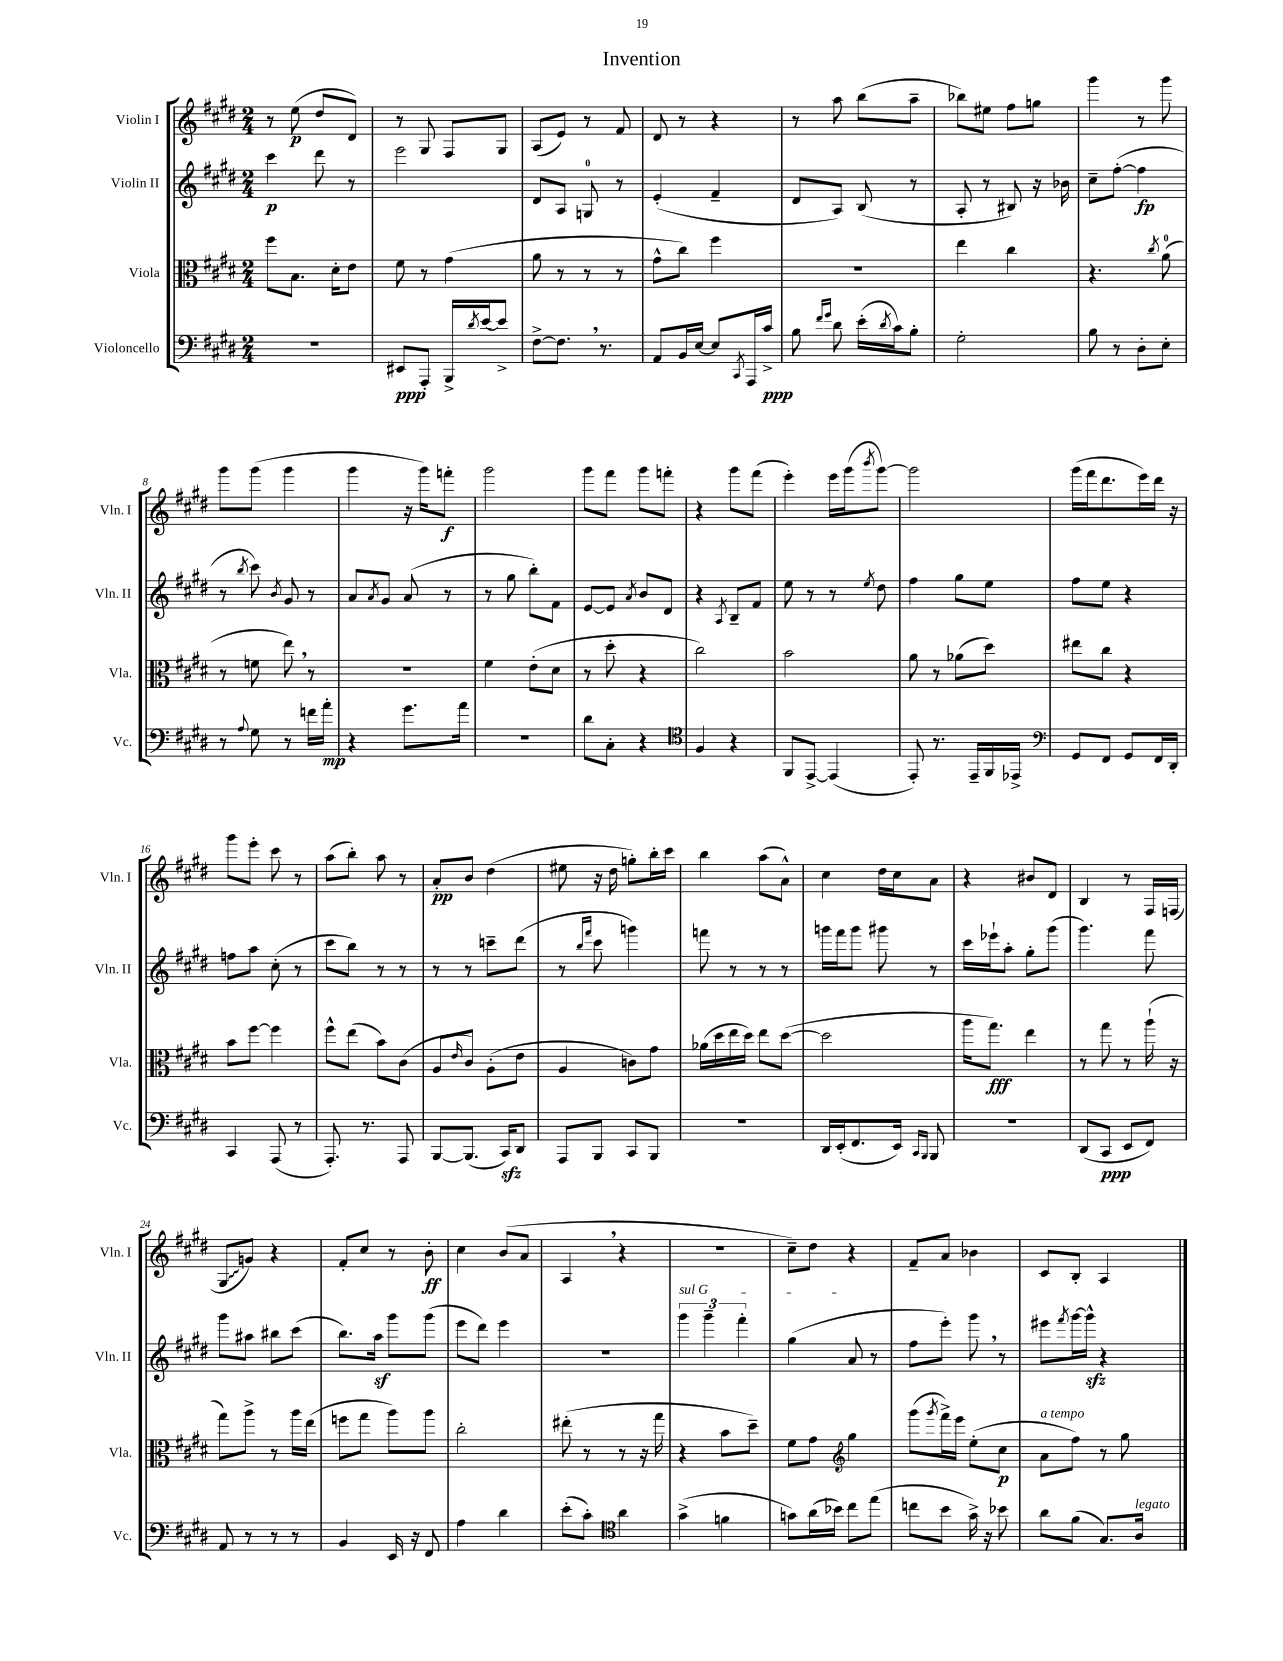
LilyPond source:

\header { title = "Invention" }
<<
\new StaffGroup <<
\new Staff = "s0" \with { instrumentName = "Violin I" shortInstrumentName = "Vln. I" } {
    \clef treble \key e \major \numericTimeSignature \time 2/4
    r8 e''8\p( dis''8 dis'8) |
    r8 gis8 fis8 gis8 |
    a8( e'8) r8 fis'8 |
    dis'8 r8 r4 |
    r8 a''8 b''8( a''8-- |
    bes''8) eis''8 fis''8 g''8 |
    gis'''4 r8 gis'''8 |
    gis'''8 gis'''8( gis'''4 |
    gis'''4 r16 gis'''16) f'''8-.\f |
    gis'''2 |
    gis'''8 fis'''8 gis'''8 f'''8-. |
    r4 gis'''8 fis'''8( |
    e'''4-.) e'''16 gis'''16( \acciaccatura { b'''8 } gis'''8~) |
    gis'''2 |
    gis'''16( fis'''16 dis'''8. e'''16) dis'''16 r16 |
    gis'''8 e'''8-. cis'''8 r8 |
    a''8( b''8-.) a''8 r8 |
    a'8-.\pp b'8 dis''4( |
    eis''8 r16 dis''16 g''8-.) b''16-. cis'''16 |
    b''4 a''8( a'8-^) |
    cis''4 dis''16 cis''16 a'8 |
    r4 bis'8 dis'8 |
    b4 r8 fis16 f16( |
    \once \override Glissando.style = #'zigzag gis8\glissando g'8) r4 |
    fis'8-. cis''8 r8 b'8-.\ff |
    cis''4 b'8( a'8 |
    a4 \breathe r4 |
    R2 |
    cis''8--) dis''8 r4 |
    fis'8-- a'8 bes'4 |
    cis'8 b8-. a4 \bar "|." |
}
\new Staff = "s1" \with { instrumentName = "Violin II" shortInstrumentName = "Vln. II" } {
    \clef treble \key e \major \numericTimeSignature \time 2/4
    cis'''4\p dis'''8 r8 |
    e'''2 |
    dis'8 a8 g8-0 r8 |
    e'4-.( fis'4-- |
    dis'8 a8) b8( r8 |
    a8-. r8 bis8) r16 bes'16 |
    cis''8-- fis''8~-.( fis''4\fp |
    r8 \acciaccatura { b''8 } cis'''8) \acciaccatura { b'8 } gis'8 r8 |
    a'8 \acciaccatura { a'8 } gis'8 a'8( r8 |
    r8 gis''8 b''8-.) fis'8 |
    e'8~ e'8 \acciaccatura { a'8 } b'8 dis'8 |
    r4 \acciaccatura { a8 } b8-- fis'8 |
    e''8 r8 r8 \acciaccatura { e''8 } dis''8 |
    fis''4 gis''8 e''8 |
    fis''8 e''8 r4 |
    f''8 a''8 cis''8-.( r8 |
    cis'''8 b''8) r8 r8 |
    r8 r8 c'''8-- dis'''8( |
    r8 \grace { b''16 fis'''16 } cis'''8 g'''4) |
    f'''8 r8 r8 r8 |
    g'''16 fis'''16 g'''8 gis'''8 r8 |
    cis'''16 ees'''16-! a''8-. gis''8-. gis'''8( |
    gis'''4.) fis'''8 |
    gis'''8 ais''8 bis''8 cis'''8( |
    b''8.) a''16\sf gis'''8 gis'''8( |
    e'''8 dis'''8) e'''4 |
    R2 |
    \tuplet 3/2 { \once \override TextSpanner.bound-details.left.text = \markup { \italic "sul G" } gis'''4\startTextSpan gis'''4-- fis'''4-. } |
    gis''4( a'8\stopTextSpan r8 |
    fis''8 e'''8-.) gis'''8 \breathe r8 |
    eis'''8 \acciaccatura { fis'''8 } gis'''16~ gis'''16-^\sfz r4 \bar "|." |
}
\new Staff = "s2" \with { instrumentName = "Viola" shortInstrumentName = "Vla." } {
    \clef alto \key e \major \numericTimeSignature \time 2/4
    fis''8 b8. dis'16-. e'8 |
    fis'8 r8 gis'4( |
    a'8 r8 r8 r8 |
    gis'8-^ cis''8) fis''4 |
    r2 |
    e''4 cis''4 |
    r4. \acciaccatura { cis''8 } a'8-0( |
    r8 f'8 e''8) \breathe r8 |
    r2 |
    fis'4 e'8-.( dis'8 |
    r8 dis''8-. r4 |
    cis''2) |
    b'2 |
    a'8 r8 aes'8( dis''8) |
    eis''8 cis''8 r4 |
    b'8 fis''8~ fis''4 |
    fis''8-^ e''8( b'8) cis'8( |
    a8 \grace { e'16 } cis'8) a8-.( e'8 |
    a4 c'8) gis'8 |
    aes'16( dis''16 e''16 dis''16) e''8 dis''8~( |
    dis''2 |
    a''16 gis''8.\fff) e''4 |
    r8 gis''8 r8 a''16-!( r16 |
    gis''8) a''8-> r8 a''16 e''16( |
    f''8 gis''8 a''8) a''8 |
    cis''2-. |
    eis''8-.( r8 r8 r16 gis''16 |
    r4 b'8 dis''8--) |
    fis'8 gis'8 \clef treble gis''4 |
    gis'''8( \acciaccatura { gis'''8 } fis'''16->) e'''16 e''8-.( cis''8\p |
    a'8^\markup { \italic "a tempo" } fis''8) r8 gis''8 \bar "|." |
}
\new Staff = "s3" \with { instrumentName = "Violoncello" shortInstrumentName = "Vc." } {
    \clef bass \key e \major \numericTimeSignature \time 2/4
    R2 |
    eis,8\ppp a,,8-. b,,16-> \acciaccatura { dis'8 } e'16~ e'8-> |
    fis8~-> fis8. \breathe r8. |
    a,8 b,16 e16~ e8 \acciaccatura { cis,8 } a,,16 cis'16->\ppp |
    b8 \grace { fis'16 gis'16 } dis'8 e'16-.( \acciaccatura { dis'8 } cis'16) b8-. |
    gis2-. |
    b8 r8 dis8-. e8-. |
    r8 \appoggiatura { a8 } gis8 r8 f'16 a'16-.\mp |
    r4 gis'8. a'16 |
    r2 |
    dis'8 cis8-. r4 |
    \clef tenor fis4 r4 |
    fis,8 e,8~-> e,4( |
    e,8-.) r8. e,16-- fis,16 ees,16-> |
    \clef bass gis,8 fis,8 gis,8 fis,16 dis,16-. |
    cis,4 a,,8( r8 |
    a,,8.-.) r8. a,,8 |
    b,,8~ b,,8.( cis,16\sfz) dis,8 |
    a,,8 b,,8 cis,8 b,,8 |
    R2 |
    dis,16 e,16-.( fis,8. e,16) \grace { cis,16 b,,16 } b,,8 |
    R2 |
    dis,8( cis,8\ppp e,8 fis,8) |
    a,8 r8 r8 r8 |
    b,4 e,16 r16 fis,8 |
    a4 dis'4 |
    e'8-.( cis'8-.) \clef tenor a'4 |
    gis'4->( f'4 |
    g'8) a'16( bes'16) cis''8 e''8( |
    c''8 b'8 gis'16->) r16 bes'8 |
    a'8 fis'8( gis8.) a16^\markup { \italic "legato" } \bar "|." |
}
>>
>>
